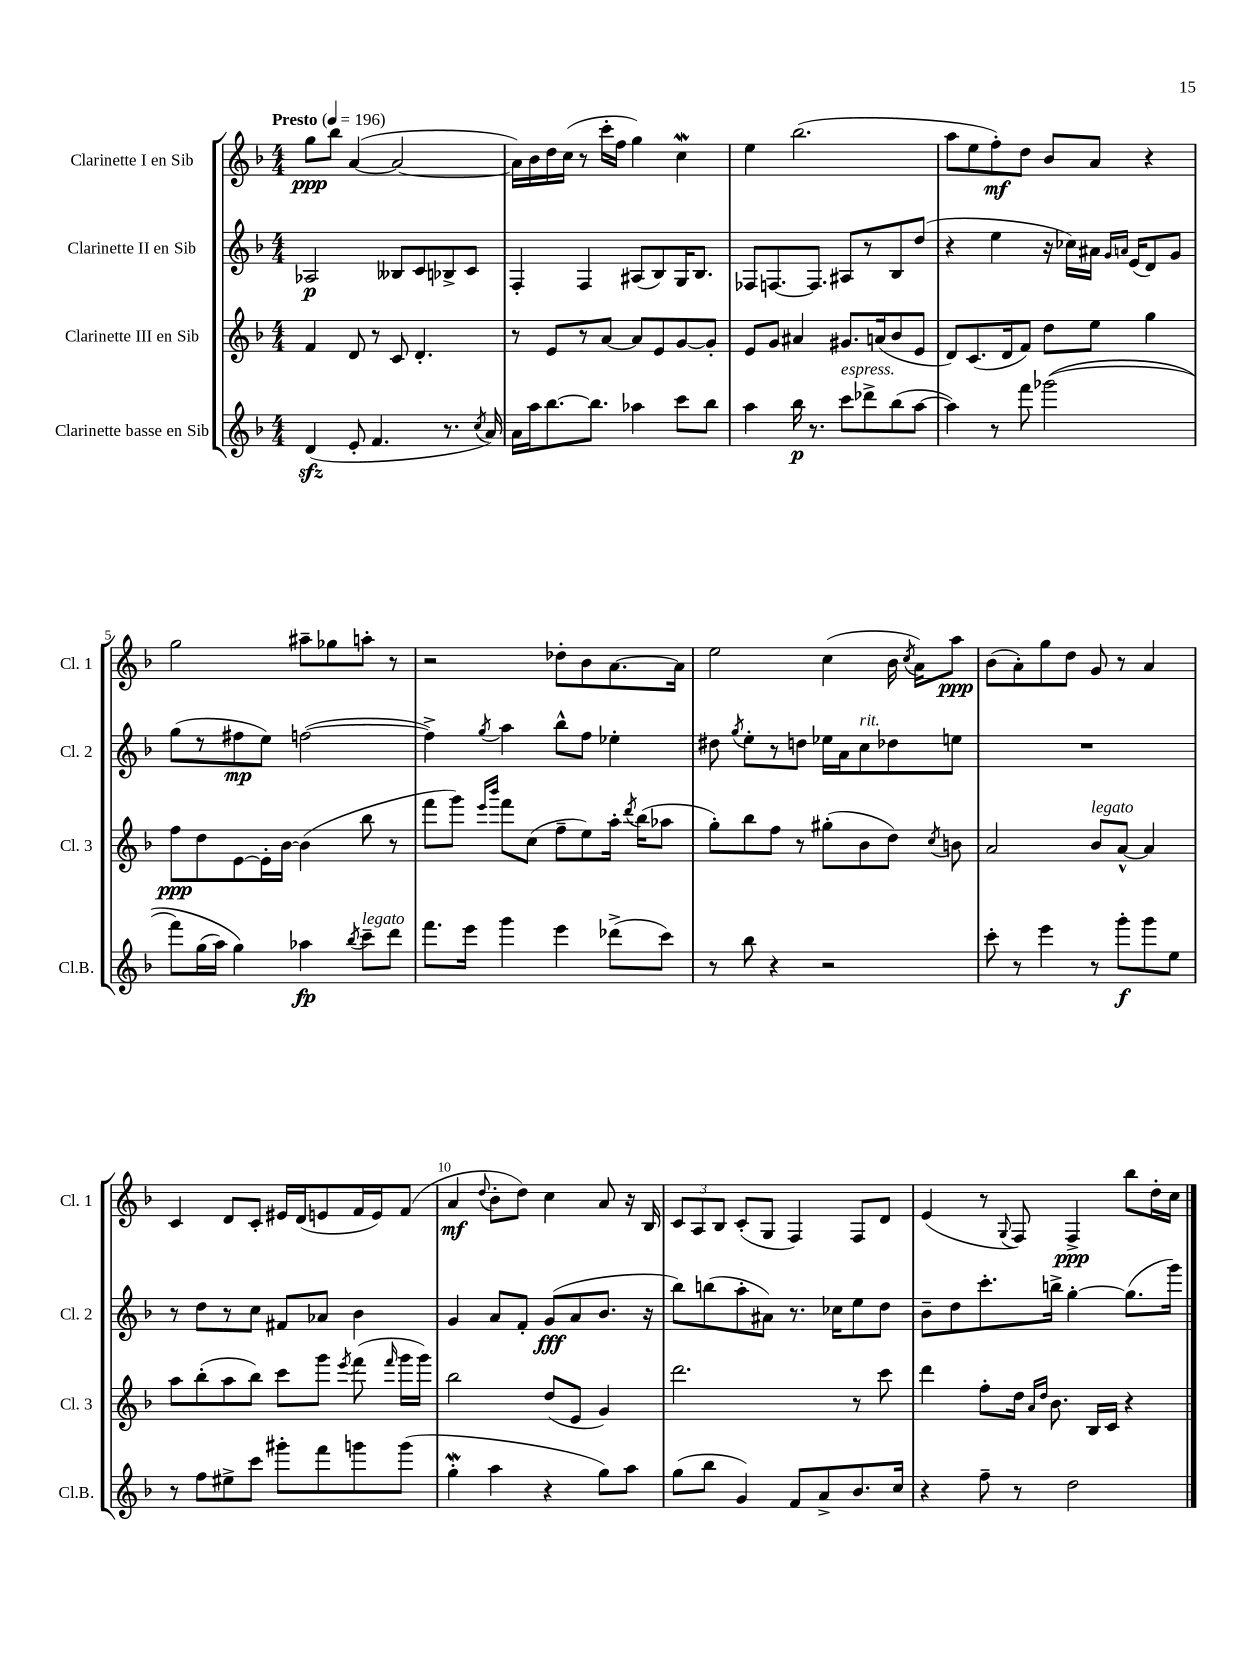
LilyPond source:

<<
\new StaffGroup <<
\new Staff = "s0" \with { instrumentName = "Clarinette I en Sib" shortInstrumentName = "Cl. 1" } {
    \clef treble \key f \major \numericTimeSignature \time 4/4 \tempo "Presto" 4 = 196
    \autoBeamOff g''8[\ppp bes''8] a'4~( a'2~ |
    a'16[) bes'16 d''16 c''16]( r8 c'''16[-. f''16] g''4) c''4\mordent |
    e''4 bes''2.( |
    a''8[ e''8 f''8-.\mf) d''8] bes'8[ a'8] r4 |
    g''2 ais''8[-- ges''8 a''8]-. r8 |
    r2 des''8[-. bes'8 a'8.~ a'16] |
    e''2 c''4( bes'16 \acciaccatura { c''8 } a'16[) a''8]\ppp |
    bes'8[( a'8-.) g''8 d''8] g'8 r8 a'4 |
    c'4 d'8[ c'8]-. eis'16[ d'16( e'8 f'16 e'16) f'8]( |
    a'4\mf \appoggiatura { d''8 } bes'8[-. d''8]) c''4 a'8 r16 bes16 |
    \tuplet 3/2 { c'8[ a8 bes8] } c'8[-.( g8] f4) f8[ d'8] |
    e'4( r8 \appoggiatura { g8 } f8) f4->\ppp bes''8[ d''16-. c''16] \bar "|." |
}
\new Staff = "s1" \with { instrumentName = "Clarinette II en Sib" shortInstrumentName = "Cl. 2" } {
    \clef treble \key f \major \numericTimeSignature \time 4/4
    \autoBeamOff aes2\p beses8[ c'8 bes8-> c'8] |
    f4-. f4 ais8[( bes8) g16 bes8.] |
    fes8[ f8.~ f8.] ais8[ r8 bes8 d''8]( |
    r4 e''4 r16 ces''16[) ais'16] \grace { g'16[ a'16] } e'16[( d'8) g'8] |
    g''8[( r8 fis''8\mp e''8]) f''2~( |
    f''4->) \acciaccatura { g''8 } a''4 bes''8[-^ f''8] ees''4-. |
    dis''8 \acciaccatura { g''8 } e''8[-. r8 d''8] ees''16[ a'16 c''8^\markup { \italic "rit." } des''8 e''8] |
    R1 |
    r8 d''8[ r8 c''8] fis'8[ aes'8] bes'4 |
    g'4 a'8[ f'8]-. g'8[\fff( a'8 bes'8.] r16 |
    bes''8[) b''8( a''8-. ais'8]) r8. ces''16[ e''8 d''8] |
    bes'8[-- d''8 c'''8.-. b''16]-> g''4~-. g''8.[( g'''16]) \bar "|." |
}
\new Staff = "s2" \with { instrumentName = "Clarinette III en Sib" shortInstrumentName = "Cl. 3" } {
    \clef treble \key f \major \numericTimeSignature \time 4/4
    \autoBeamOff f'4 d'8 r8 c'8 d'4.-. |
    r8 e'8[ r8 a'8]~ a'8[ e'8 g'8~ g'8]-. |
    e'8[ g'8] ais'4 gis'8.[ a'16( bes'8 e'8] |
    d'8[) c'8.( d'16 f'8]) d''8[ e''8] g''4 |
    f''8[\ppp d''8 e'8~ e'16-. bes'16]~ bes'4( bes''8 r8 |
    f'''8[ g'''8]) \grace { e'''16[ bes'''16] } f'''8[ c''8]( f''8[-- e''8) a''16]-. \acciaccatura { d'''8 } bes''16[( aes''8] |
    g''8[-.) bes''8 f''8] r8 gis''8[-.( bes'8 d''8]) \acciaccatura { c''8 } b'8 |
    a'2 bes'8[^\markup { \italic "legato" } a'8]~-^ a'4 |
    a''8[ bes''8-.( a''8 bes''8]) c'''8[ g'''8] \acciaccatura { e'''8 } f'''8( \grace { f'''16 } g'''16[ g'''16]) |
    bes''2 d''8[( e'8] g'4) |
    d'''2. r8 c'''8 |
    d'''4 f''8[-. d''16] \grace { a'16[ d''16] } bes'8. bes16[ c'16] r4 \bar "|." |
}
\new Staff = "s3" \with { instrumentName = "Clarinette basse en Sib" shortInstrumentName = "Cl.B." } {
    \clef treble \key f \major \numericTimeSignature \time 4/4
    \autoBeamOff d'4\sfz( e'8-. f'4. r8. \acciaccatura { c''8 } a'16) |
    a'16[ a''16 bes''8.~ bes''8.] aes''4 c'''8[ bes''8] |
    a''4 bes''16\p r8. c'''8[^\markup { \italic "espress." } des'''8-> bes''8( a''8]~ |
    a''4) r8 f'''8 ges'''2(\( |
    f'''8[) g''16( a''16]) g''4\) aes''4\fp \acciaccatura { bes''8 } c'''8[--^\markup { \italic "legato" } d'''8] |
    f'''8.[ e'''16] g'''4 e'''4 des'''8[->( c'''8]) |
    r8 bes''8 r4 r2 |
    c'''8-. r8 e'''4 r8 g'''8[-.\f g'''8 e''8] |
    r8 f''8[ eis''8-> c'''8] gis'''8[-. f'''8 g'''8 g'''8]( |
    g''4-.\mordent a''4 r4 g''8[) a''8] |
    g''8[( bes''8] g'4) f'8[ a'8-> bes'8. c''16] |
    r4 f''8-- r8 d''2 \bar "|." |
}
>>
>>
\layout { \context { \Score \override BarNumber.break-visibility = ##(#f #t #t) barNumberVisibility = #(every-nth-bar-number-visible 5) } }
